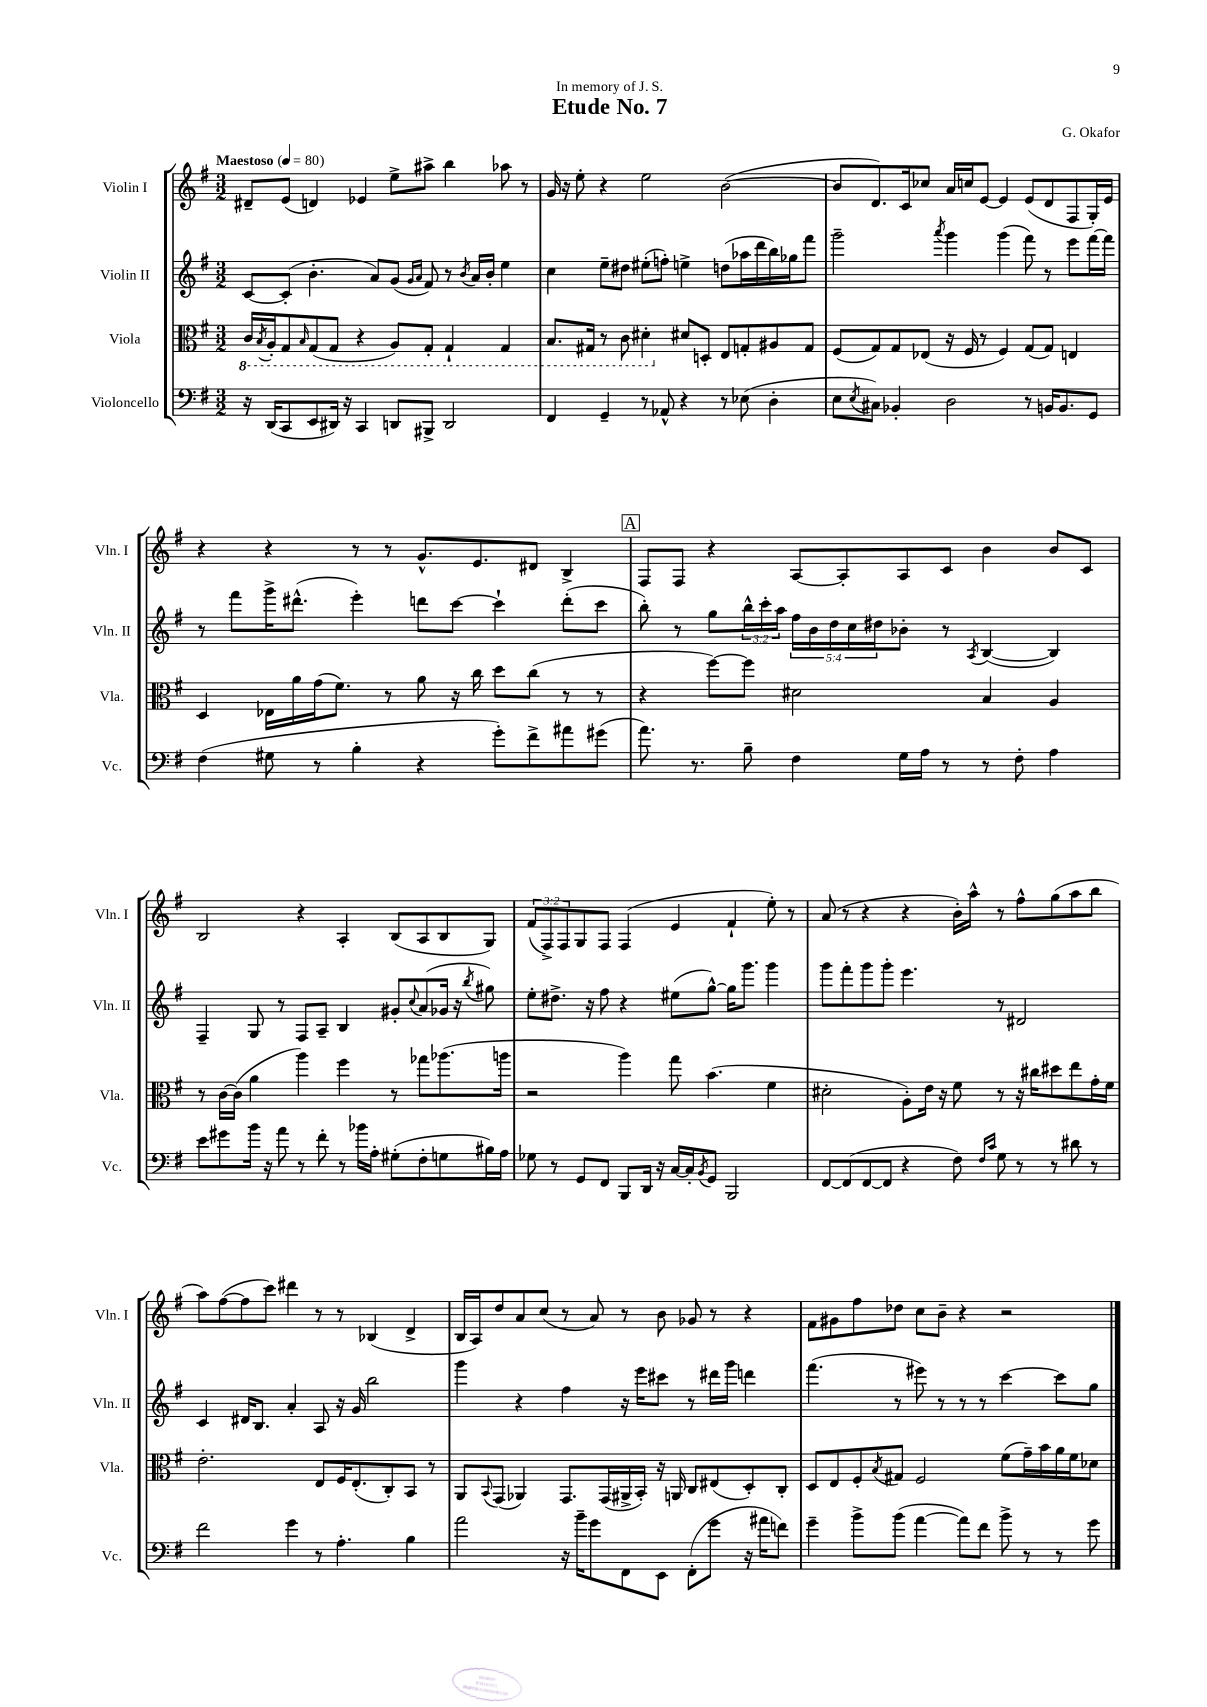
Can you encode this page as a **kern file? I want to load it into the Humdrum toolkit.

**kern	**kern	**kern	**kern
*staff4	*staff3	*staff2	*staff1
*clefF4	*clefC3	*clefG2	*clefG2
*k[f#]	*k[f#]	*k[f#]	*k[f#]
*M3/2	*M3/2	*M3/2	*M3/2
*MM80	*MM80	*MM80	*MM80
16r	16C/LL	[8c/L	8d#~/L
.	8qBB/	.	.
(16DD/LK	16AA'/J	.	.
8CC/	8GG/	(8c'/]J	(8e/J
.	16qqBB/	.	.
8EE/	(8GG/	4.b'\	4d/)
16DD#/Jk)	8GG/J	.	.
16r	.	.	.
4CC/	4r	.	4e-/
.	.	8a/L)	.
8DD/L	8AA/L)	(8g/J	8ee^\L
.	.	16qqg/LL	.
.	.	16qqa/JJ	.
8BBB#^/J	8GG'/J	8f#/)	8aa#^\J
2DD/	4GG`/	8r	4bb\
.	.	8qb/	.
.	.	16a/LL	.
.	.	16b'/JJ	.
.	4GG/	4ee\	8aa-\
.	.	.	8r
=	=	=	=
4FF#/	8.BB/L	4cc\	16g/
.	.	.	16r
.	.	.	8ee'\
.	16GG#/Jk	.	.
4GG~/	8r	8ee~\L	4r
.	8C\	8dd#\J	.
8r	4D#'\	(8ee#'\L	2ee\
8AA-^^/	.	8ff'\J)	.
4r	8d#/L	4ee^\	.
.	8D'/J	.	.
8r	8E/L	(8dd\L	([2b\
(8E-\	8G'/	16aa-\L	.
.	.	16ddd\	.
4D'\	8A#/	16bb\)	.
.	.	16gg-\J	.
.	8G/J	8fff#\J	.
=	=	=	=
8E\L	(8F#/L	2ggg~\	8b/]L
8qE/	.	.	.
8C#\J)	8G/)	.	8.d/)
4BB-'/	8G/	.	.
.	.	.	16c/k
.	(8E-/J	.	8cc-/J
.	.	8qaaa/	.
2D\	16r	4ggg\	16a/LL
.	16F#/	.	16cc/J
.	8r	.	[8e/J
.	4F#/)	(4ggg\	4e/]
8r	(8G/L	8fff#\)	(8e/L
16BB/LK	8G/J)	8r	8d/
8.BB/	.	.	.
.	4E/	8eee\L	8F#/
8GG/J	.	[16fff#\L	16G'/L)
.	.	16fff#\]JJ	16e/JJ
=	=	=	=
(4F#\	4D/	8r	4r
.	.	8fff#\L	.
8G#\	16E-\LL	16ggg^\K	4r
.	16a\	(8.ddd#^^\J	.
8r	(16g\J	.	.
.	8.f#\J)	.	.
4B'\	.	4eee'\)	8r
.	8r	.	8r
4r	8a\	8ddd\L	8.g^^/L
.	16r	[8ccc\J	.
.	16cc\	.	8.e/
8g'\L)	8dd\L	4ccc`\]	.
8f#^\	(8cc\J	.	8d#/J
8a#\	8r	(8ddd'\L	4B^/
(8g#\J	8r	8ccc\J	.
=	=	=	=
8.a\)	4r	8bb'\)	8F#/L
.	.	8r	8F#/J
8.r	.	.	.
.	[8ff#\L)	8gg\L	4r
8B~\	8ff#\]J	24bb^^\L	.
.	.	24ccc'\	.
.	.	24aa\JJ	.
4F#\	2d#\	20ff#\LL	[8A/L
.	.	20b\	.
.	.	20dd\	.
.	.	.	8A'/]
.	.	20cc\	.
.	.	20dd#\J	.
16G\LL	.	8b-'\J	8A/
16A\JJ	.	.	.
8r	.	8r	8c/J
.	.	8qA/	.
8r	4B/	([4B/	4b\
8F#'\	.	.	.
4A\	4A/	4B/])	8b/L
.	.	.	8c/J
=	=	=	=
8e\L	8r	4F#~/	2B/
8g#\	[16c\LL	.	.
.	(16c\]JJ	.	.
16b\Jk	4a\	8G/	.
16r	.	.	.
8a\	.	8r	.
8r	4aa\)	8F#/L	4r
8f#'\	.	8A~/J	.
8r	4ff#\	4B/	4A'/
16b-\LL	.	.	.
16A'\JJ	.	.	.
(8G#'\L	8r	8g#'/L	(8B/L
.	.	8qqcc/	.
8F#'\	8gg-\L	(8a/	8A/
8G\	(8.aa-\	16g-/Jk	8B/
.	.	16r	.
.	.	8qbb/	.
16B#\L)	.	8gg#\)	8G/J)
16A\JJ	16aa\Jk	.	.
=	=	=	=
8G-\	2r	8ee'\L	(12f#/L
.	.	.	12F#^/)
8r	.	8.dd#^\J	.
.	.	.	12F#/
8GG/L	.	.	8G/
.	.	16r	.
8FF#/J	.	8ff#\	8F#/J
8BBB/L	4aa\)	4r	(4F#/
16DD/Jk	.	.	.
16r	.	.	.
[16C/LL	8gg\	(8ee#\L	4e/
16C'/]J	.	.	.
8qBB/	.	.	.
8GG/J	(4.b\	[8gg^^\J)	.
2BBB/	.	16gg\]LK	4f#`/
.	.	8.ggg\J	.
.	4f#\	4ggg\	8ee'\)
.	.	.	8r
=	=	=	=
[8FF#/L	2d#'\	8ggg\L	(8a/
(8FF#/]	.	8fff#'\	8r
[8FF#/	.	8ggg\	4r
8FF#/]J	.	8ggg'\J	.
4r	8A'\L)	4.eee\	4r
.	16e\Jk	.	.
.	16r	.	.
8F#\)	8f#\	.	16b'\LL)
.	.	.	16aa^^\JJ
16qqF#/LL	.	.	.
16qqc/JJ	.	.	.
8G\	8r	8r	8r
8r	16r	2d#/	8ff#^^\L
.	16cc#\LK	.	.
8r	8dd#\	.	(8gg\
8d#\	8ee\	.	8aa\
8r	16g'\L	.	8bb\J
.	16f#\JJ	.	.
=	=	=	=
2f#\	2.e'\	4c/	8aa\L)
.	.	.	([8ff#\
.	.	16d#/LK	8ff#\]
.	.	8.B/J	.
.	.	.	8ccc\J)
4g\	.	4a'/	4ddd#\
8r	8E/L	8A/	8r
4.A'\	16F#/K	16r	8r
.	(8.E'/	16g/	.
.	.	2bb\	(4B-/
.	8C'/)	.	.
4B\	8BB/J	.	4d^/
.	8r	.	.
=	=	=	=
2a\	8AA/L	4ggg\	16B/LL
.	.	.	16A/J)
.	8qqBB/	.	.
.	(8GG/J	.	8dd/
.	4AA-/)	4r	8a/
.	.	.	(8cc/J
16r	8.GG/L	4ff#\	8r
16b~\LK	.	.	.
8g\	.	.	8a/)
.	(16GG/L	.	.
8FF#\	16AA#^/	16r	8r
.	16BB'/JJ)	16eee\LK	.
8EE\J	16r	8ccc#\J	8b\
.	16AA/	.	.
(8FF#'\L	8C/L	8r	8g-/
8g\J	(8E#/	16ddd#\LL	8r
.	.	16ggg\JJ	.
16r	8D'/)	4ddd\	4r
16a#\LK	.	.	.
8f\J)	8C'/J	.	.
=	=	=	=
4g~\	8D/L	(4.fff#\	8f#\L
.	8E/	.	8g#\
8b^\L	8F#'/	.	8ff#\
.	8qB/	.	.
(8b\J	8G#/J	8r	8dd-\J
[4a\	2F#/	8eee#\)	8cc\L
.	.	8r	8b~\J
8a\]L)	.	8r	4r
8f#\J	.	8r	.
8b^\	(8f#\L	[4ccc\	2r
8r	16g~\L)	.	.
.	16b\	.	.
8r	16a\	8ccc\]L	.
.	16f#\J	.	.
8g\	8d-\J	8gg\J	.
==	==	==	==
*-	*-	*-	*-
